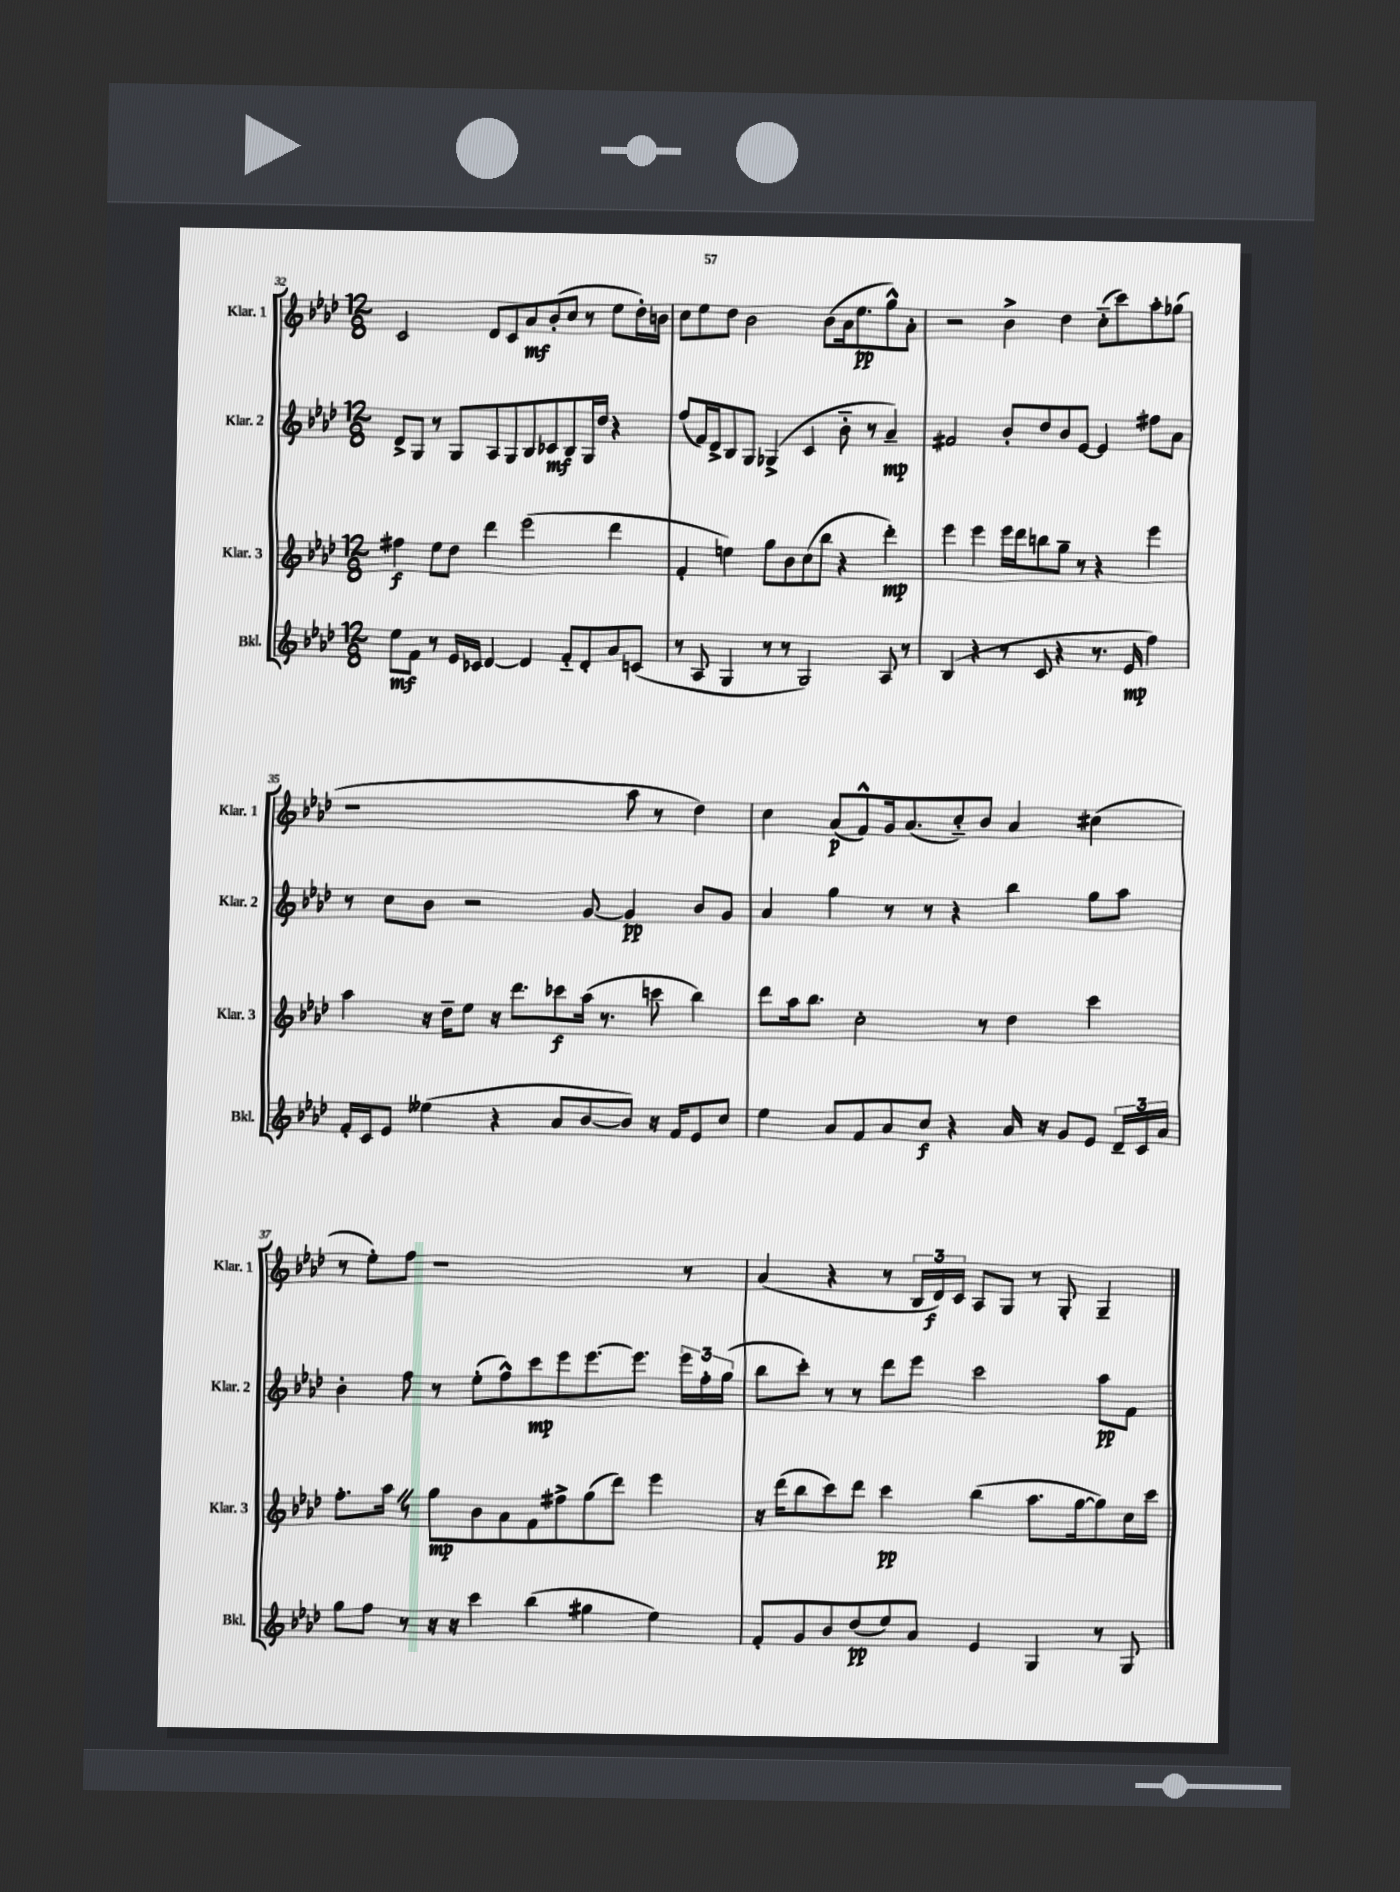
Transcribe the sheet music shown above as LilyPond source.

<<
\new StaffGroup <<
\new Staff = "s0" \with { instrumentName = "Klar. 1" shortInstrumentName = "Klar. 1" } {
    \clef treble \key aes \major \numericTimeSignature \time 12/8
    \autoBeamOff c'2 des'8[ c'8 aes'8\mf bes'8-.( c''8] r8 ees''8[ des''16-.) b'16] |
    c''8[ ees''8 des''8] bes'2 bes'8[( aes'16 ees''8.\pp g''8-^) aes'8]-. |
    r2 bes'4-> des''4 c''8[-_( c'''8) aes''8-. ges''8]( |
    r1 aes''8 r8 des''4) |
    c''4 aes'8[\p( f'8-^) g'16 aes'8.( c''8-_) bes'8] aes'4 cis''4( |
    r8 ees''8[-.) f''8] r1 r8 |
    aes'4( r4 r8 \tuplet 3/2 { bes16[ des'16\f) c'16] } aes8[ g8] r8 g8-. g4-- \bar "|." |
}
\new Staff = "s1" \with { instrumentName = "Klar. 2" shortInstrumentName = "Klar. 2" } {
    \clef treble \key aes \major \numericTimeSignature \time 12/8
    \autoBeamOff des'8[-> g8] r8 g8[ aes8 g8 bes8 ces'8\mf bes8 g16 des''16] r4 |
    f''8[( f'16) des'16-> bes8 g8] ges4->( c'4 bes'8-_ r8 aes'4--\mp) |
    fis'2 bes'8[-. des''8 bes'8 ees'8]~ ees'4 fis''8[ aes'8] |
    r8 c''8[ bes'8] r2 g'8~ g'4\pp bes'8[ g'8] |
    aes'4 g''4 r8 r8 r4 bes''4 g''8[ aes''8] |
    bes'4-. f''8 r8 ees''8[-.( f''8-^) c'''8\mp ees'''8 ees'''8.~ ees'''8.] \tuplet 3/2 { ees'''16[ f''16-. g''16]( } |
    bes''8[ c'''8]-.) r8 r8 des'''8[ ees'''8] c'''2 aes''8[\pp f'8] \bar "|." |
}
\new Staff = "s2" \with { instrumentName = "Klar. 3" shortInstrumentName = "Klar. 3" } {
    \clef treble \key aes \major \numericTimeSignature \time 12/8
    \autoBeamOff fis''4\f ees''8[ des''8] des'''4 ees'''2( des'''4 |
    f'4-. e''4) g''8[ bes'8 c''8( bes''8] r4 des'''4-.\mp) |
    ees'''4 ees'''4 ees'''16[ des'''16 b''8 g''8]-- r8 r4 ees'''4 |
    aes''4 r16 des''16[-- ees''8] r16 des'''8.[ ces'''8\f aes''16]( r8. c'''8 bes''4) |
    des'''8[ aes''16 bes''8.] c''2-. r8 des''4 c'''4 |
    f''8.[-. aes''16] \once \override BreathingSign.text = \markup { \musicglyph "scripts.caesura.straight" } \breathe r8 g''8[\mp bes'8 aes'8 f'8 fis''8-> g''8( des'''8]) ees'''4 |
    r16 des'''16[( bes''8 c'''8) des'''8] c'''4\pp bes''4( aes''8.[ g''16~ g''8) c''16 c'''16] \bar "|." |
}
\new Staff = "s3" \with { instrumentName = "Bkl." shortInstrumentName = "Bkl." } {
    \clef treble \key aes \major \numericTimeSignature \time 12/8
    \autoBeamOff ees''8[\mf f'8] r8 ees'16[ ces'16] des'4~ des'4 f'8[-_ des'8-. aes'8 c'8]( |
    r8 aes8 g4 r8 r8 g2) aes8 r8 |
    bes4( r4 r8 c'8 r4 r8. ees'16\mp f''4) |
    f'16[-. c'16 ees'8] eeses''4( r4 aes'8[ bes'8~ bes'8]) r16 f'16[ ees'8 c''8] |
    ees''4 aes'8[ f'8 aes'8 c''8]\f r4 aes'16 r16 g'8[ ees'8] \tuplet 3/2 { des'16[-- c'16 aes'16] } |
    g''8[ f''8] r8 r16 r16 c'''4 bes''4( gis''4 ees''4) |
    f'8[-. g'8 bes'8 des''8\pp( ees''8) aes'8] ees'4 g4 r8 g8 \bar "|." |
}
>>
>>
\layout { \context { \Score currentBarNumber = #32 } }
